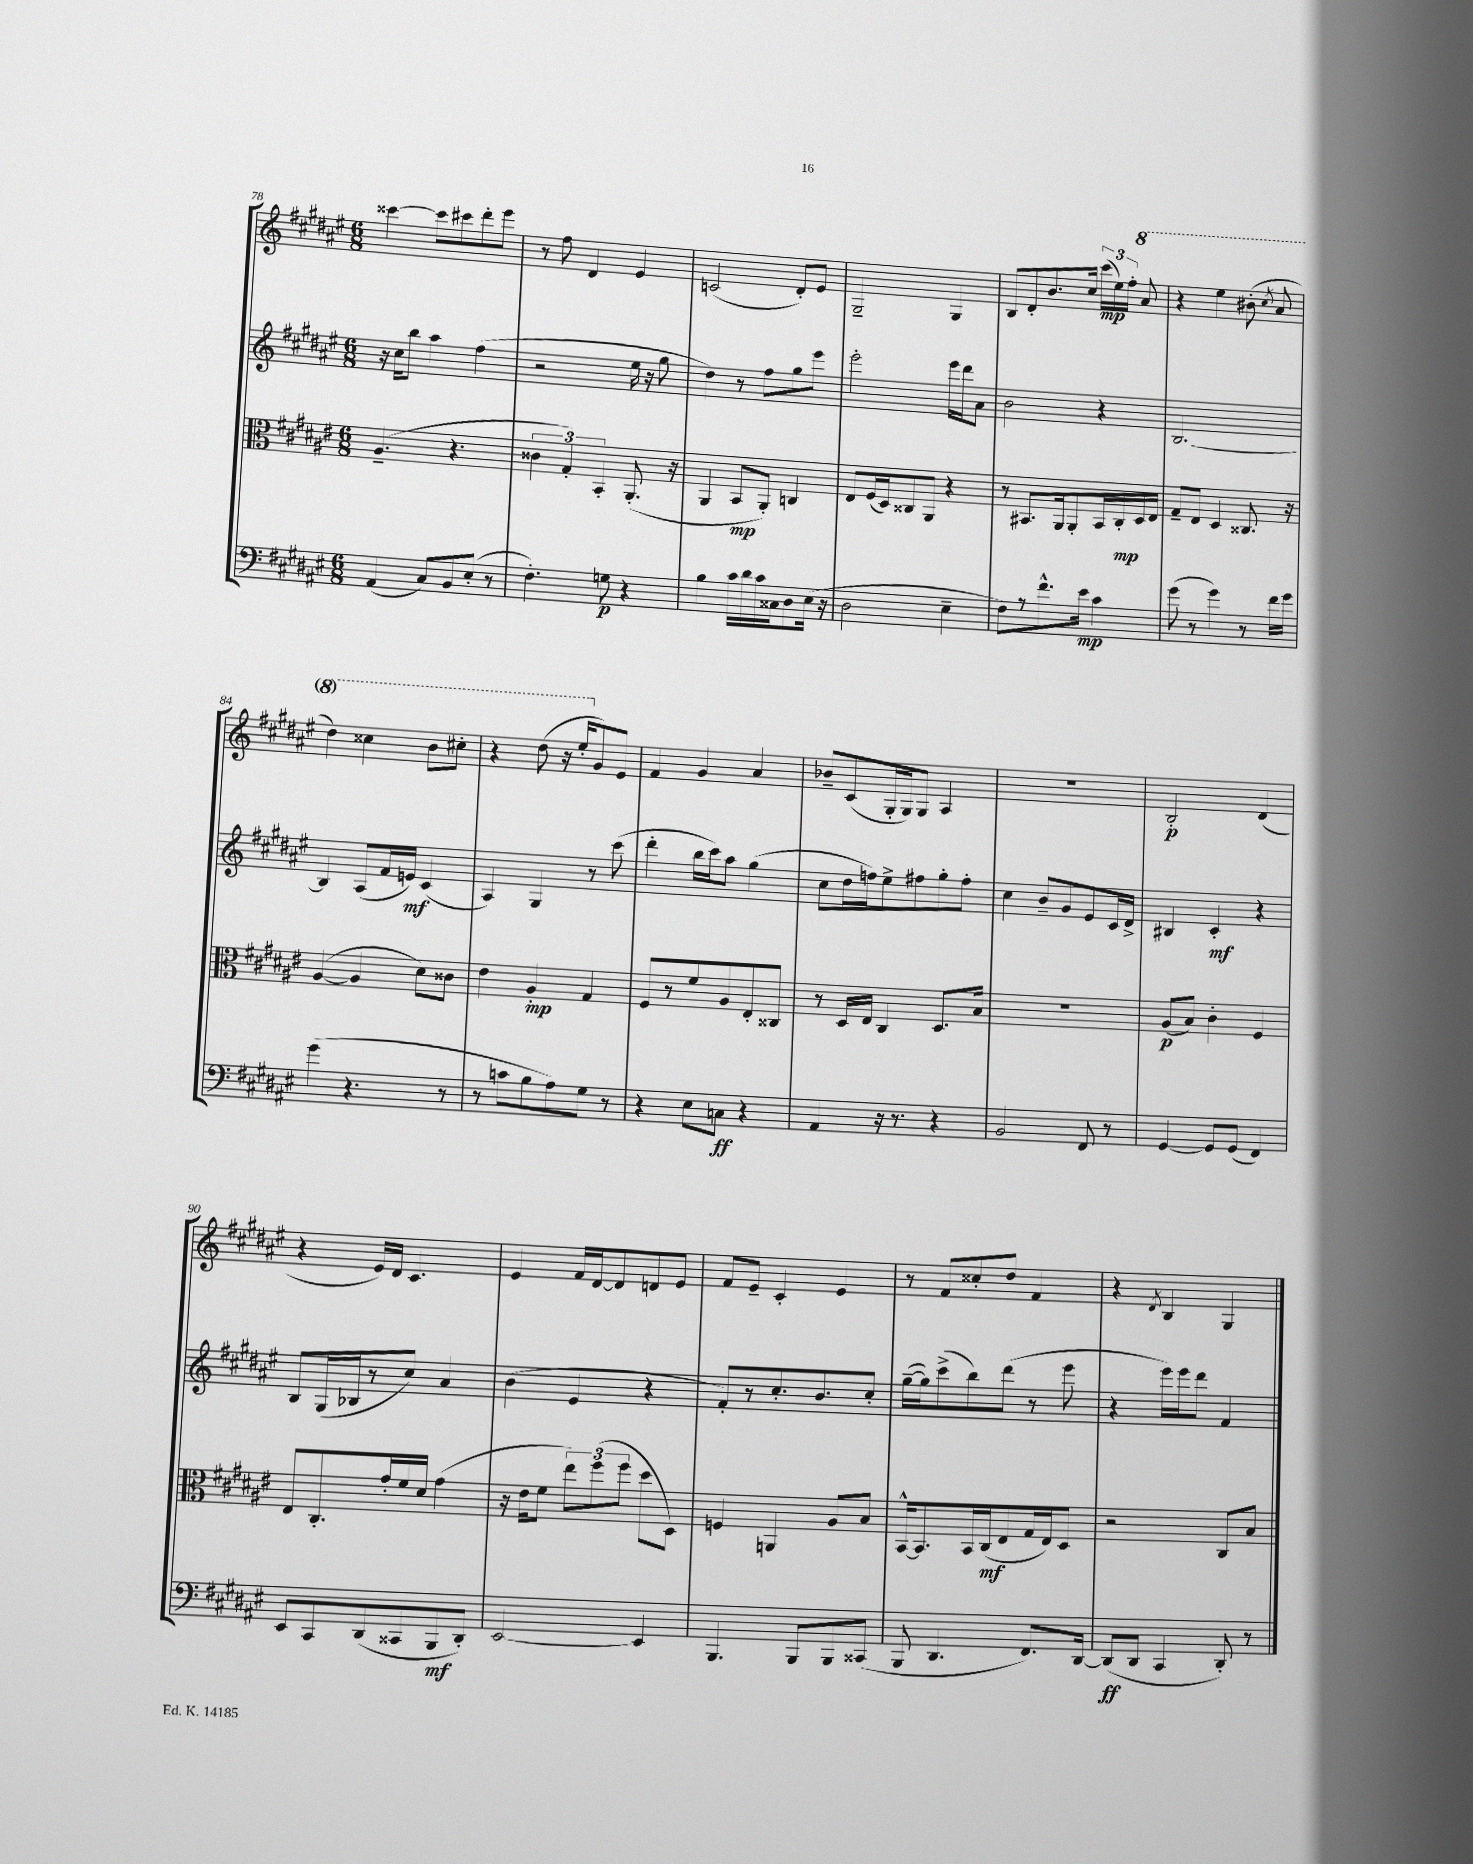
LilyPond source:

<<
\new StaffGroup <<
\new Staff = "s0" {
    \clef treble \key fis \major \numericTimeSignature \time 6/8
    \autoBeamOff cisis'''4~ cisis'''8[ cis'''8 dis'''8-. eis'''8] |
    r8 fis''8 dis'4 eis'4 |
    c'2( dis'8[-.) eis'8] |
    gis2-- gis4 |
    b8[ dis'8-. b'8. cis''16] \tuplet 3/2 { cis'''16[\mp( eis''16) fis''16]-. } \ottava #1 ais''8 |
    r4 eis'''4 bis''8-.( \acciaccatura { cis'''8 } ais''8 |
    dis'''4) cisis'''4 b''8[ cis'''8]-. |
    r4 dis'''8( r16 eis'''16[-. \ottava #0 gis'8) eis'8] |
    fis'4 gis'4 ais'4 |
    bes'8[-- cis'8( gis16-. gis16) gis8] ais4 |
    R2. |
    b2-.\p dis'4( |
    r4 eis'16[) dis'16] cis'4. |
    eis'4 fis'16[ dis'16~ dis'8 d'8 eis'8] |
    fis'8[ eis'8]-- cis'4-. eis'4 |
    r8 fis'8[ cisis''8-. dis''8] fis'4 |
    r4 \acciaccatura { dis'8 } b4 gis4 \bar "|." |
}
\new Staff = "s1" {
    \clef treble \key fis \major \numericTimeSignature \time 6/8
    \autoBeamOff r16 cis''16[ b''8] ais''4 fis''4( |
    r2 eis''16 r16 gis''8 |
    dis''4) r8 fis''8[ gis''8 eis'''8] |
    eis'''2-. eis'''16[ dis'''16 ais'8] |
    b'2 r4 |
    b2.~ |
    b4 ais8[( fis'16 e'16]\mf) cis'4( |
    ais4) gis4 r8 cis'''8( |
    dis'''4-. b''16[ cis'''16) ais''8] gis''4( |
    cis''8[ dis''16 f''16) eis''8-> fis''8 gis''8-. fis''8]-. |
    cis''4 b'8[-- gis'8 eis'8 cis'16 dis'16]-> |
    bis4 cis'4-.\mf r4 |
    b8[ gis16( bes16 r8 cis''8]) ais'4 |
    b'4( eis'4 r4 |
    fis'8[-.) r8 cis''8.-. b'8. cis''8]-. |
    gis''16[~--( gis''16) cis'''8->( b''8) dis'''8]( r8 eis'''8 |
    r4 eis'''16[) eis'''16 dis'''8] fis'4 \bar "|." |
}
\new Staff = "s2" {
    \clef alto \key fis \major \numericTimeSignature \time 6/8
    \autoBeamOff ais4.--( r4. |
    \tuplet 3/2 { cisis'4 gis4-.) b,4-. } ais,8.-.( r16 |
    ais,4 b,8[\mp ais,8]-.) c4 |
    eis8[ fis16( dis16) cisis8 ais,8] r4 |
    r8 bis,8.[ ais,16 ais,8-. bis,16 cis16-.\mp dis16 eis16] |
    gis8[-- eis8] dis4 cisis8. r16 |
    ais4~( ais4 dis'8[) cisis'8] |
    eis'4 ais4-.\mp gis4 |
    fis8[ r8 fis'8 ais8 eis8-. cisis8] |
    r8 dis16[ eis16] cis4 dis8.[ b16] |
    R2. |
    ais8[\p( b8]) cis'4-. fis4 |
    eis8[ cis8.-. gis'16-. fis'16 dis'16] gis'4( |
    r16 eis'16[ fis'8] \tuplet 3/2 { eis''8[) fis''8( fis''8] } dis''8[ dis8]) |
    f4 a,4 ais8[ b8] |
    b,16[~-^ b,8. b,16 cis16\mf( eis8 gis16 eis16) dis8] |
    r2 cis8[ b8] \bar "|." |
}
\new Staff = "s3" {
    \clef bass \key fis \major \numericTimeSignature \time 6/8
    \autoBeamOff ais,4( cis8[) b,8 eis8]-.( r8 |
    fis4.-.) g8\p r4 |
    b4 cis'16[ dis'16 cis'16 cisis16 dis8 eis16]( r16 |
    dis2 eis4-- |
    fis8[) r8 fis'8.-^ eis'16]\mp cis'4 |
    gis'8( r8 gis'4) r8 fis'16[ gis'16] |
    gis'4( r4. r8 |
    r8 c'8[ b8 ais8) gis8] r8 |
    r4 eis8[ c8]\ff r4 |
    ais,4 r16 r8. r4 |
    b,2 fis,8 r8 |
    gis,4~ gis,8[ gis,8]( fis,4) |
    eis,8[ cis,8 dis,8( cisis,8 b,,8\mf dis,8]-.) |
    eis,2~ eis,4 |
    b,,4. b,,8[ b,,8 cisis,8]( |
    b,,8 dis,4. fis,8.[) dis,16]~ |
    dis,8[\ff( dis,8] cis,4 dis,8-.) r8 \bar "|." |
}
>>
>>
\layout { \context { \Score currentBarNumber = #78 } }
